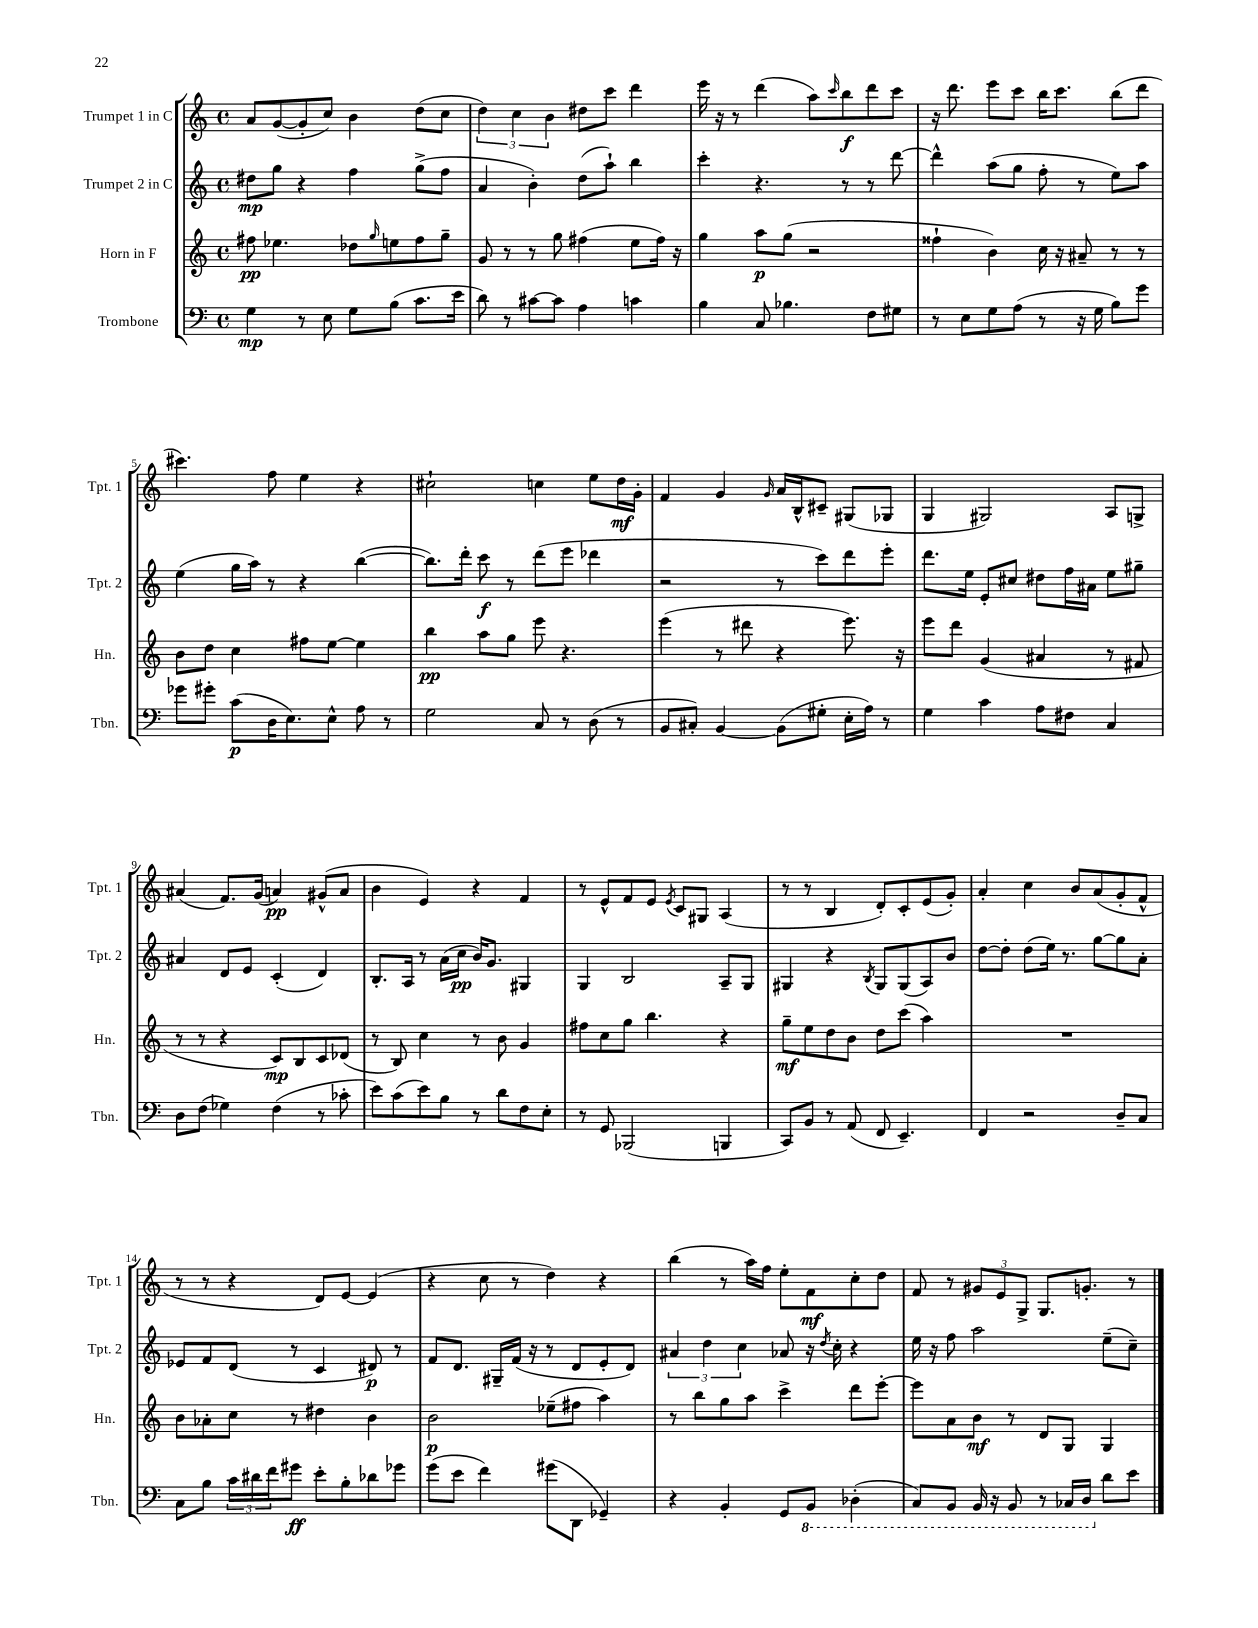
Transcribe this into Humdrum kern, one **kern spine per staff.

**kern	**kern	**kern	**kern
*staff4	*staff3	*staff2	*staff1
*clefF4	*clefG2	*clefG2	*clefG2
*k[]	*k[]	*k[]	*k[]
*M4/4	*M4/4	*M4/4	*M4/4
*met(c)	*met(c)	*met(c)	*met(c)
4G	8ff#	8dd#	8a
.	4.ee-	8gg	([8g
8r	.	4r	8g']
8E	.	.	8cc)
8G	8dd-	4ff	4b
.	16qqgg	.	.
(8B	8ee	.	.
8.c	8ff#	(8gg^	(8dd
.	8gg~	8ff	8cc
16e	.	.	.
=	=	=	=
8d)	8g	4a	6dd)
8r	8r	.	.
.	.	.	6cc
[8c#	8r	4b')	.
.	.	.	6b
8c#]	8gg	.	.
4A	(4ff#	(8dd	8dd#
.	.	8aa`)	8ccc
4c	8ee	4bb	4ddd
.	16ff#)	.	.
.	16r	.	.
=	=	=	=
4B	4gg	4ccc'	16eee
.	.	.	16r
.	.	.	8r
8C	8aa	4.r	(4ddd
4.B-	(8gg	.	.
.	2r	.	8aa)
.	.	.	16qqccc
.	.	8r	8bb
8F	.	8r	8ddd
8G#	.	[8ddd	8ccc
=	=	=	=
8r	4ff##`	4ddd^^]	16r
.	.	.	8.ddd
8E	.	.	.
8G	4b)	(8aa	8eee
(8A	.	8gg	8ccc
8r	16cc	8ff'	16bb
.	16r	.	8.ccc
16r	8a#~	8r	.
16G	.	.	.
8B)	8r	8ee)	(8bb
8g	8r	8aa	8ddd
=	=	=	=
8g-	8b	(4ee	4.ccc#)
8g#'	8dd	.	.
(8c	4cc	16gg	.
.	.	16aa)	.
16D	.	8r	8ff
8.E)	.	.	.
.	8ff#	4r	4ee
8E^^	[8ee	.	.
8A	4ee]	([4bb	4r
8r	.	.	.
=	=	=	=
2G	4bb	8.bb])	2cc#`
.	.	16ddd'	.
.	8aa	8ccc	.
.	8gg	8r	.
8C	8eee	(8ddd	4cc
8r	4.r	8eee	.
(8D	.	4ddd-	8ee
8r	.	.	16dd
.	.	.	16g'
=	=	=	=
8BB	(4eee	2r	4f
8C#')	.	.	.
[4BB	8r	.	4g
.	8ddd#	.	.
.	.	.	16qqg
(8BB]	4r	8r	16a
.	.	.	16B^^
8G#'	.	8ccc)	8c#~
16E'	8.eee)	8ddd	(8G#
16A)	.	.	.
8r	.	8eee'	8G-
.	16r	.	.
=	=	=	=
4G	8eee	8.ddd	4G
.	8ddd	.	.
.	.	16ee	.
4c	(4g	8e'	2G#)
.	.	8cc#	.
8A	4a#	8dd#	.
8F#	.	16ff	.
.	.	16a#	.
4C	8r	8ee	8A
.	8f#	8gg#~	8G^
=	=	=	=
8D	8r	4a#	(4a#
(8F	8r	.	.
4G-)	4r	8d	8.f)
.	.	8e	.
.	.	.	(16g
(4F	8c)	(4c'	4a)
.	8B	.	.
8r	8c	4d)	(8g#^^
8c-'	(8d-	.	8a
=	=	=	=
8e)	8r	8.B'	4b
(8c	8B)	.	.
.	.	16A	.
8e)	4cc	8r	4e)
8B	.	(16a	.
.	.	16cc	.
8r	8r	16b)	4r
.	.	8.g	.
8d	8b	.	.
8F	4g	4G#	4f
8E'	.	.	.
=	=	=	=
8r	8ff#	4G	8r
8GG	8cc	.	8e^^
(2BBB-	8gg	2B	8f
.	4.bb	.	8e
.	.	.	8qe
.	.	.	8c
.	.	.	8G#
4BBB	4r	8A~	(4A
.	.	8G	.
=	=	=	=
8CC)	8gg~	4G#	8r
8BB	8ee	.	8r
8r	8dd	4r	4B
(8AA	8b	.	.
.	.	8qB	.
8FF	8dd	8G#	8d')
4.EE~)	(8ccc	(8G#	8c'
.	4aa)	8A)	(8e
.	.	8b	8g')
=	=	=	=
4FF	1r	[8dd	4a'
.	.	8dd']	.
2r	.	(8dd	4cc
.	.	16ee)	.
.	.	8.r	.
.	.	.	8b
.	.	[8gg	(8a
8D~	.	8gg]	8g'
8C	.	8a'	8f^^
=	=	=	=
8C	8b	8e-	8r
8B	8a-'	8f	8r
24c	8cc	(8d	4r
24d#	.	.	.
24f	.	.	.
8g#	8r	8r	.
8e'	4dd#	4c	8d)
8B'	.	.	[8e
8d-	4b	8d#)	(4e]
8g-	.	8r	.
=	=	=	=
(8g	2b	8f	4r
8e	.	8.d	.
4f)	.	.	8cc
.	.	16G#~	.
.	.	(16f	8r
.	.	16r	.
(8g#	(8ee-~	8r	4dd)
8DD	8ff#	8d	.
4GG-~)	4aa)	8e'	4r
.	.	8d)	.
=	=	=	=
4r	8r	6a#	(4bb
.	8bb	.	.
.	.	6dd	.
4BB'	8gg	.	8r
.	.	6cc	.
.	8aa	.	16aa)
.	.	.	16ff
8GG	4ccc^	8a-	8ee'
8BBB	.	16r	8f
.	.	8qdd	.
.	.	16cc'	.
(4DD-'	8ddd	4r	8cc'
.	[8eee'	.	8dd
=	=	=	=
8CC)	8eee]	16ee	8f
.	.	16r	.
8BBB	8a	8ff	8r
16BBB	8b	2aa	12g#
16r	.	.	.
.	.	.	12e
8BBB	8r	.	.
.	.	.	12G^
8r	8d	.	8.G
16CC-	8G	.	.
16DD	.	.	8.g'
8d	4G	(8ee~	.
8e	.	8cc~)	8r
==	==	==	==
*-	*-	*-	*-
